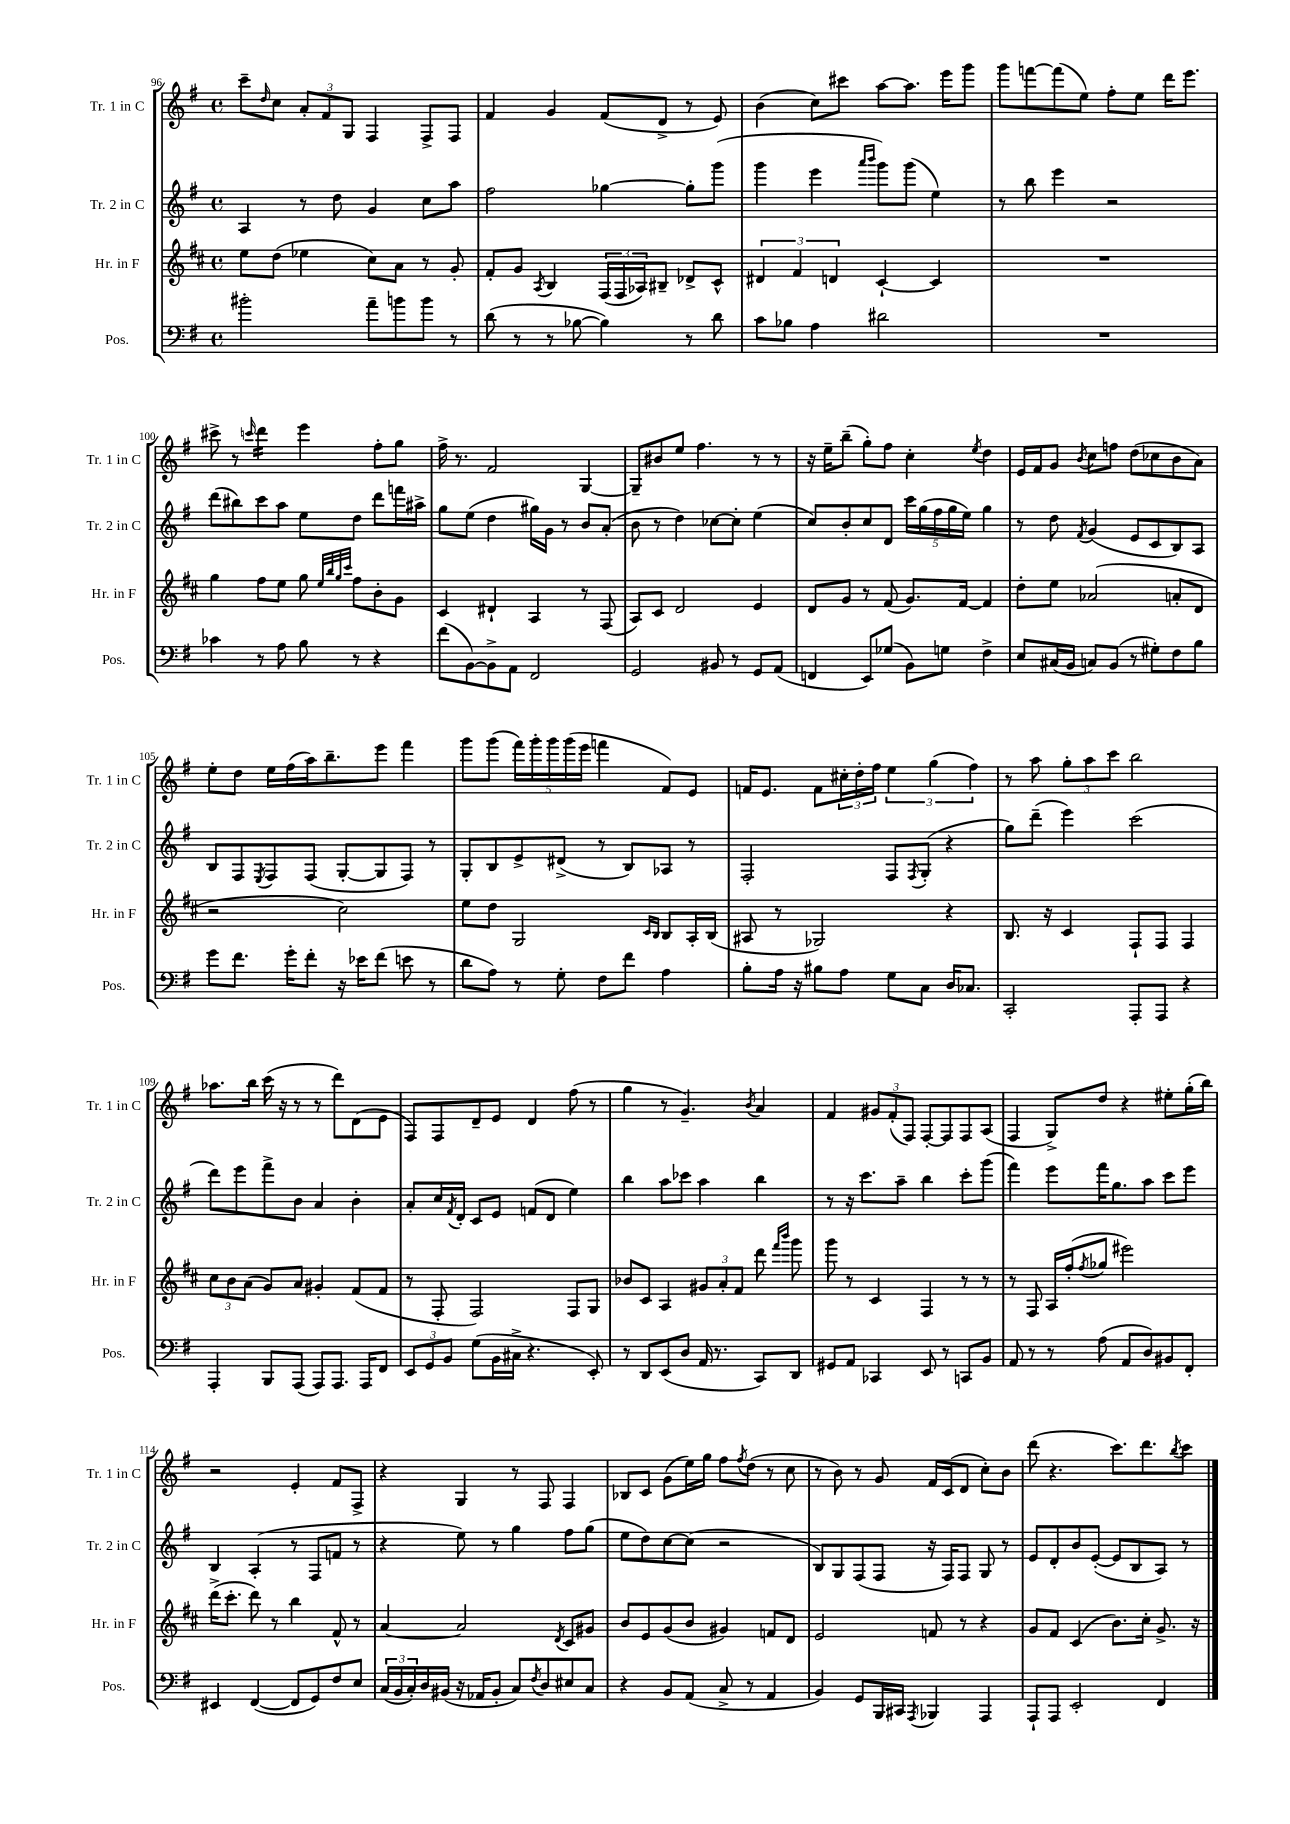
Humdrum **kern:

**kern	**kern	**kern	**kern
*staff4	*staff3	*staff2	*staff1
*clefF4	*clefG2	*clefG2	*clefG2
*k[f#]	*k[f#c#]	*k[f#]	*k[f#]
*M4/4	*M4/4	*M4/4	*M4/4
*met(c)	*met(c)	*met(c)	*met(c)
2b#'\	8ee\L	4A/	8ccc~\L
.	.	.	16qqdd/
.	(8dd\J	.	8cc\J
.	4ee-\	8r	12a'/L
.	.	.	12f#/
.	.	8dd\	.
.	.	.	12G/J
8a~\L	8cc#\L)	4g/	4F#/
8b\	8a\J	.	.
8b\J	8r	8cc\L	8F#^/L
8r	8g'/	8aa\J	8F#/J
=	=	=	=
(8d\	8f#'/L	2ff#\	4f#/
8r	8g/J	.	.
.	8qA/	.	.
8r	4B/	.	4g/
[8B-\	.	.	.
4B-\])	(24F#/LL	[4gg-\	(8f#/L
.	24F#/	.	.
.	24A-/J)	.	.
.	8B#~/J	.	8d^/J
8r	8d-^/L	8gg-'\]L	8r
8d\	8c#^^/J	(8ggg\J	8e/)
=	=	=	=
8c\L	6d#/	4ggg\	(4b\
8B-\J	.	.	.
.	6f#/	.	.
4A\	.	4eee\	8cc\L)
.	6d/	.	.
.	.	.	8ccc#\J
.	.	16qqaaa/LL	.
.	.	16qqbbb/JJ	.
2d#\	[4c#`/	8ggg\L)	[8aa\L
.	.	(8ggg\J	8.aa\]J
.	4c#/]	4ee\)	.
.	.	.	16eee\LK
.	.	.	8ggg\J
=	=	=	=
1r	1r	8r	8ggg\L
.	.	8bb\	[8fff\
.	.	4eee\	(8fff\]
.	.	.	8ee\J)
.	.	2r	8ff#'\L
.	.	.	8ee\J
.	.	.	16ddd\LK
.	.	.	8.eee\J
=	=	=	=
4c-\	4gg\	(8ddd\L	8ccc#^\
.	.	8bb#\)	8r
.	.	.	16qqccc/
8r	8ff#\L	8ccc\	4ddd\
8A\	8ee\J	8aa\J	.
8B\	8gg\	8ee\L	4eee\
.	32qqee/LLL	.	.
.	32qqbb/	.	.
.	32qqgg/	.	.
.	32qqccc#/JJJ	.	.
8r	8ff#\L	8dd\J	.
4r	8b'\	8ddd\L	8ff#'\L
.	8g\J	16fff\L	8gg\J
.	.	16aa#^\JJ	.
=	=	=	=
(8f#\L	4c#/	8gg\L	16ff#^\
.	.	.	8.r
[8BB\)	.	(8ee\J	.
8BB^\]	4d#`/	4dd\	2f#/
8AA\J	.	.	.
2FF#/	4A/	16gg#\LL)	.
.	.	16g\JJ	.
.	.	8r	.
.	8r	8b/L	[4G/
.	(8F#/	(8a'/J	.
=	=	=	=
2GG/	8A/L)	8b\	8G~/]L
.	8c#/J	8r	8b#/
.	2d/	4dd\)	8ee/J
.	.	.	4.ff#\
8BB#/	.	[8cc-\L	.
8r	.	8cc-'\]J	.
8GG/L	4e/	(4ee\	8r
(8AA/J	.	.	8r
=	=	=	=
4FF/	8d/L	8cc/L)	16r
.	.	.	16ee~\LK
.	8g/J	8b'/	(8bb~\J
8EE/L)	8r	8cc/	8gg'\L)
(8G-/J	(8f#/	8d/J	8ff#\J
8BB\L)	8.g/L)	20ccc\LL	4cc'\
.	.	(20gg\	.
.	.	20ff#\	.
8G\J	.	.	.
.	.	20gg\	.
.	[16f#/Jk	.	.
.	.	20ee\JJ)	.
.	.	.	8qee/
4F#^\	4f#/]	4gg\	4dd\
=	=	=	=
8E/L	8dd'\L	8r	16e/LL
.	.	.	16f#/J
(16C#/L	8ee\J	8dd\	8g/J
16BB/JJ	.	.	.
.	.	8qf#/	8qb/
8C/L)	(2a-/	(4g/	8cc\L
(8BB/J	.	.	8ff\J
8r	.	8e/L	(8dd\L
8G#'\L)	.	8c/	8cc-\
8F#\	8a'/L	8B/)	8b\
8B\J	8d/J	8A/J	8a\J)
=	=	=	=
8g\L	2r	8B/L	8ee'\L
8.f#\J	.	8F#/	8dd\J
.	.	8qE/	.
.	.	8F#/	16ee\LL
16g'\LK	.	.	(16ff#\
8f#'\J	.	(8F#/J	16aa\J)
.	.	.	8.bb~\
16r	2cc#\)	[8G'/L	.
16e-\LK	.	.	.
(8f#\J	.	8G/]	8eee\J
8e\	.	8F#/J)	4fff#\
8r	.	8r	.
=	=	=	=
8d\L	8ee\L	8G'/L	8ggg\L
8A\J)	8dd\J	8B/	(8ggg\J
8r	2G/	8e^/	20fff#\LL)
.	.	.	20ggg'\
.	.	.	20ggg\
8G'\	.	(8d#^/J	.
.	.	.	(20ggg\
.	.	.	20eee\JJ
8F#\L	.	8r	4fff\
8f#\J	.	8B/L)	.
.	16qqc#/LL	.	.
.	16qqB/JJ	.	.
4A\	8B/L	8A-/J	8f#/L)
.	16A'/L	8r	8e/J
.	(16B/JJ	.	.
=	=	=	=
8B'\L	8A#/	2F#'/	16f/LK
.	.	.	8.e/J
16A\Jk	8r	.	.
16r	.	.	.
8B#\L	2G-/)	.	8f\L
8A\J	.	.	24cc#'\L
.	.	.	24dd'\
.	.	.	24ff#\JJ
8G\L	.	8F#/L	6ee\
.	.	8qF#/	.
8C\J	.	(8G'/J	.
.	.	.	(6gg\
16D/LK	4r	4r	.
8.C-/J	.	.	.
.	.	.	6ff#\)
=	=	=	=
2CC'/	8.B/	8gg\L)	8r
.	.	(8ddd~\J	8aa\
.	16r	.	.
.	4c#/	4eee\)	12gg'\L
.	.	.	12aa\
.	.	.	12ccc\J
8AAA'/L	8F#`/L	(2ccc\	2bb\
8AAA/J	8F#/J	.	.
4r	4F#/	.	.
=	=	=	=
4AAA'/	12cc#\L	8ddd\L)	8.aa-\L
.	12b\	.	.
.	.	8eee\	.
.	(12a\J	.	.
.	.	.	16bb\Jk
8BBB/L	8g/L)	8fff#^\	(16ccc\
.	.	.	16r
(8AAA/J	8a/J	8b\J	8r
8AAA/L)	4g#'/	4a/	8r
8.AAA/J	.	.	8ddd\L)
.	(8f#/L	4b'\	(8d\
16AAA/LK	.	.	.
8FF#/J	8f#/J	.	8e\J
=	=	=	=
12EE/L	8r	8a'/L	8F#/L)
12GG/	.	.	.
.	8F#'/	16cc/L	8F#/
12BB/J	.	.	.
.	.	8qf#/	.
.	.	16d'/JJ	.
(8G\L	2F#/)	8c/L	8d~/
16BB\L	.	8e/J	8e/J
16C#^\JJ	.	.	.
4.r	.	(8f/L	4d/
.	.	8d/J	.
.	8F#/L	4ee\)	(8ff#\
8EE'/)	8G/J	.	8r
=	=	=	=
8r	8b-/L	4bb\	4gg\
8DD/L	8c#/J	.	.
(8EE/	4A/	8aa\L	8r
8D/J	.	8ccc-\J	4.g~/)
16AA/	12g#/L	4aa\	.
8.r	.	.	.
.	12a'/	.	.
.	12f#/J	.	.
.	.	.	8qb/
8CC/L)	8ddd\	4bb\	4a/
.	16qqfff#/LL	.	.
.	16qqbbb/JJ	.	.
8DD/J	8ggg\	.	.
=	=	=	=
8GG#/L	8ggg\	8r	4f#/
8AA/J	8r	16r	.
.	.	8.ccc\L	.
4CC-/	4c#/	.	12g#/L
.	.	.	(12f#'/
.	.	8aa~\J	.
.	.	.	12F#/J)
8EE/	4F#/	4bb\	[8F#'/L
8r	.	.	8F#/]
8CC/L	8r	8ccc'\L	8F#/
8BB/J	8r	(8ggg\J	(8A/J
=	=	=	=
8AA/	8r	4fff#\)	4F#/
8r	8F#/	.	.
8r	16A/LL	8eee\L	8G^/L)
.	(16ff#'/J	.	.
.	8qff#/	.	.
(8A\	8gg-/J	16fff#\K	8dd/J
.	.	8.gg\	.
8AA/L	2eee#\)	.	4r
8D/)	.	8aa\J	.
8BB#/	.	8ccc\L	8ee#'\L
8FF#'/J	.	8eee\J	(16gg'\L
.	.	.	16bb\JJ)
=	=	=	=
4EE#/	(16ddd^\LK	4B/	2r
.	8.ccc#'\J	.	.
([4FF#/	8ddd\)	(4A'/	.
.	8r	.	.
8FF#/]L	4bb\	8r	4e'/
8GG/)	.	8F#/L	.
8F#/	8f#^^/	8f/J	8f#/L
8E/J	8r	8r	8F#^/J
=	=	=	=
(24C/LL	[4a/	4r	4r
24BB/	.	.	.
24C'/)	.	.	.
16D/	.	.	.
(16BB#/JJ	.	.	.
16r	2a/]	8ee\)	4G/
16AA-/LK	.	.	.
8BB#'/J	.	8r	.
8C/L)	.	4gg\	8r
8qF#/	.	.	.
8D/	.	.	8F#/
.	8qd/	.	.
8E#/	8c#/L	8ff#\L	4F#/
8C/J	8g#/J	(8gg\J	.
=	=	=	=
4r	8b/L	8ee\L	8B-/L
.	8e/	8dd\)	8c/J
8BB/L	(8g/	[8cc\	(8g\L
(8AA/J	8b/J	(8cc\]J	16ee\L)
.	.	.	16gg\JJ
8C^/	4g#/)	2r	8ff#\L
.	.	.	8qff#/
8r	.	.	(8dd\J
4AA/	8f/L	.	8r
.	8d/J	.	8cc\
=	=	=	=
4BB/)	2e/	8B/L)	8r
.	.	8G/	8b\)
8GG/L	.	(8F#/	8r
16BBB/L	.	8F#/J	8g/
16CC#/JJ	.	.	.
8qAAA/	.	.	.
4BBB-/	8f/	16r	16f#/LL
.	.	16F#/LK)	(16c/J
.	8r	8F#/J	8d/J
4AAA/	4r	8G/	8cc'\L)
.	.	8r	8b\J
=	=	=	=
8AAA`/L	8g/L	8e/L	(8ddd\
8AAA/J	8f#/J	8d'/	4.r
2EE'/	(4c#/	8b/	.
.	.	([8e'/J	.
.	8.b\L)	8e/]L	8.ccc\L)
.	.	8B/	.
.	16cc#'\Jk	.	8.ddd\
4FF#/	8.g^/	8A/J)	.
.	.	.	8qbb/
.	.	8r	8ccc\J
.	16r	.	.
==	==	==	==
*-	*-	*-	*-
